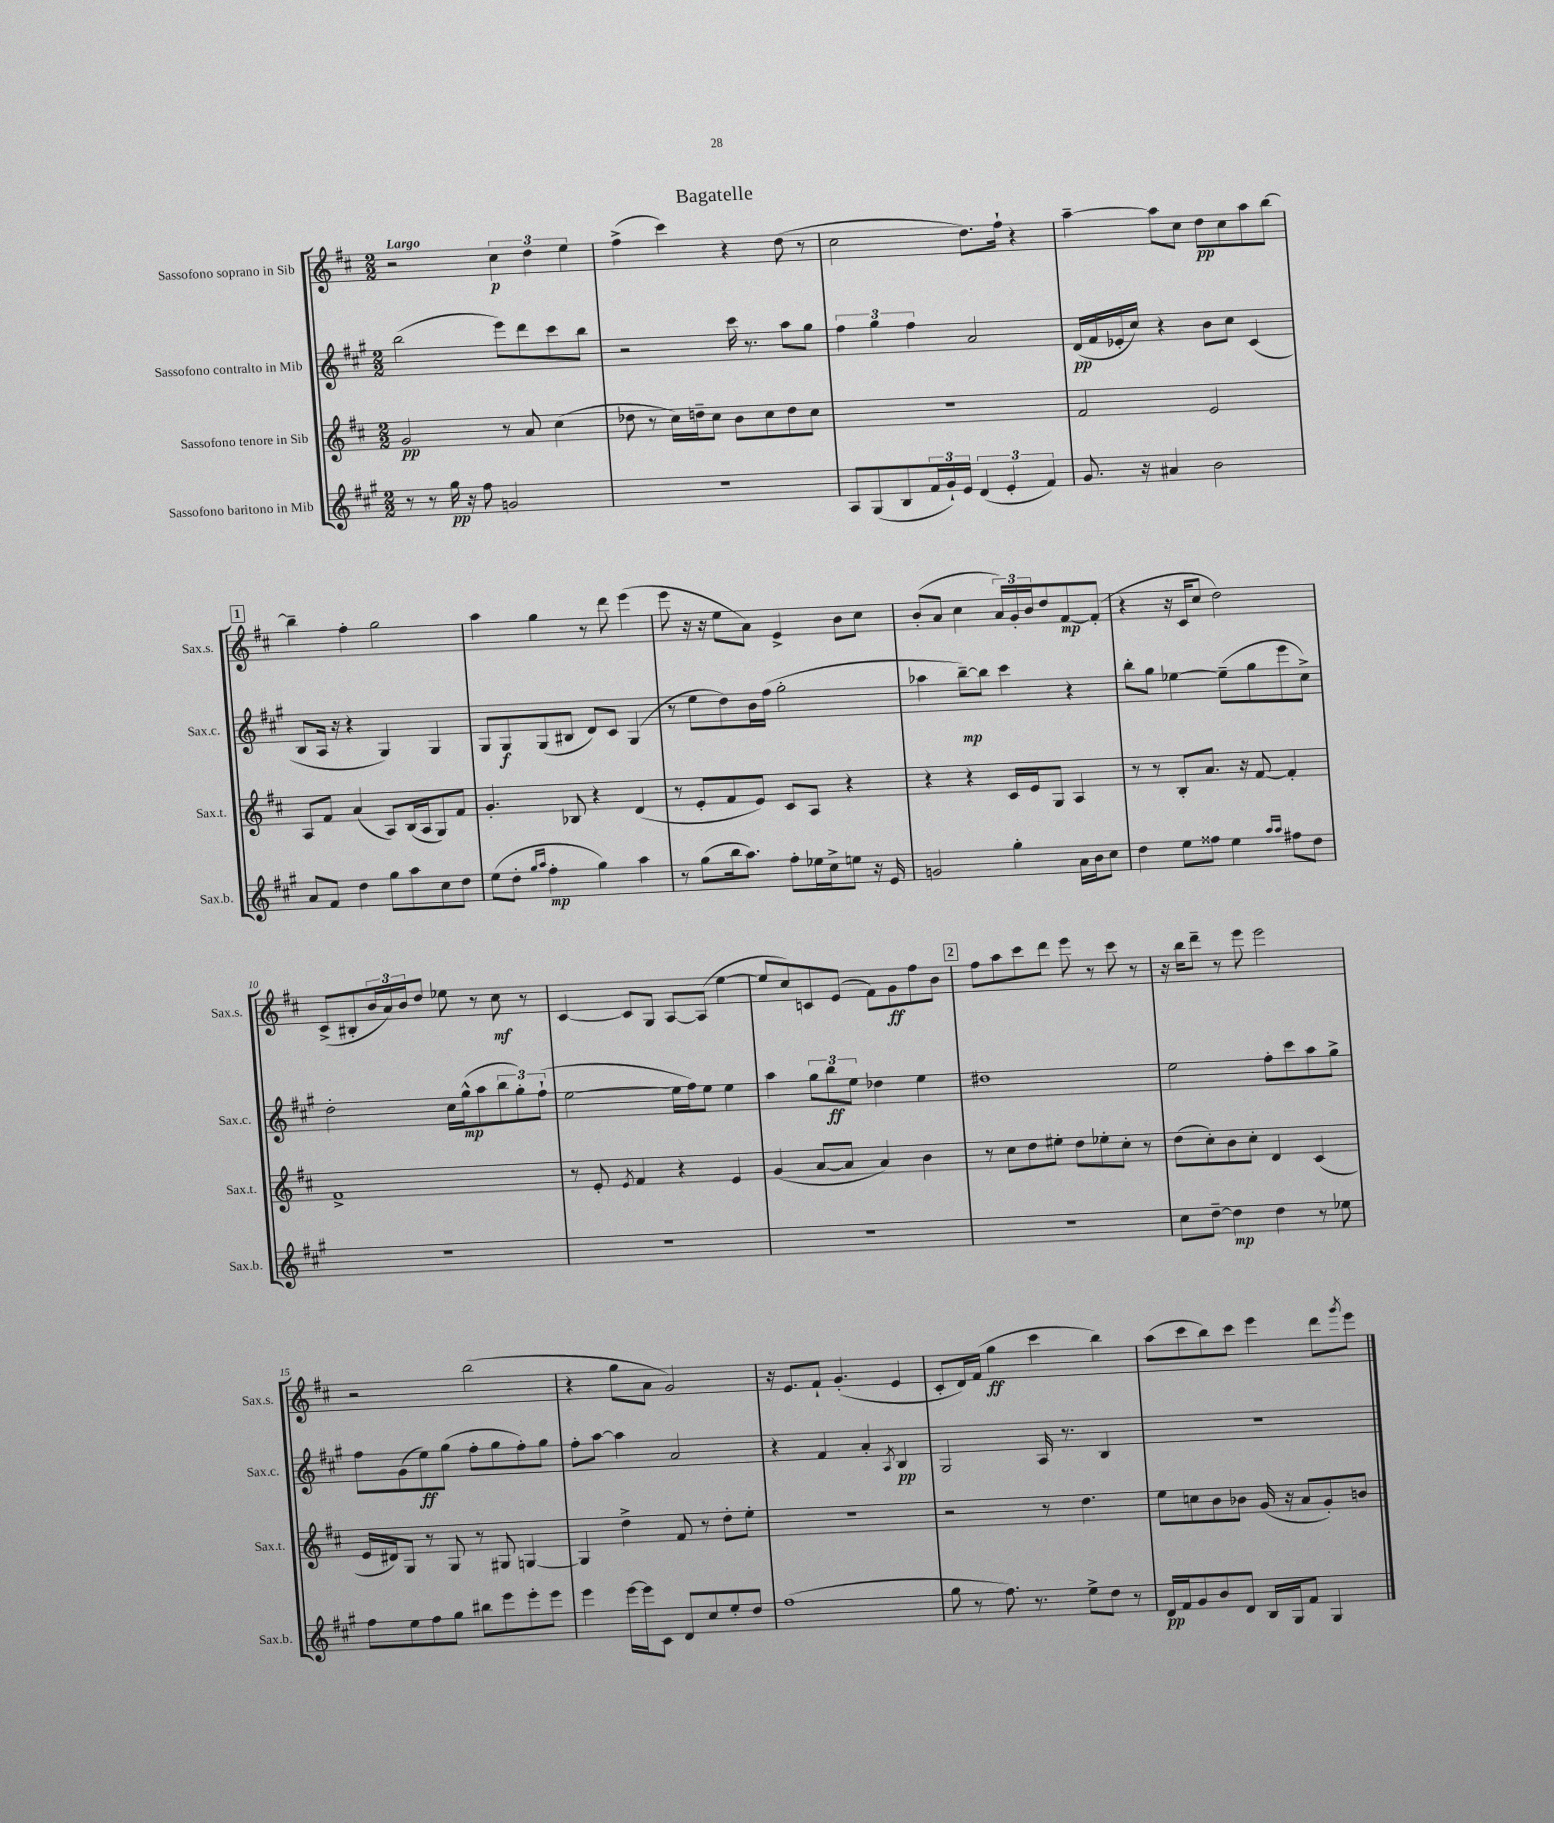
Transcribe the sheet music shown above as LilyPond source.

\header { title = "Bagatelle" }
<<
\new StaffGroup <<
\new Staff = "s0" \with { instrumentName = "Sassofono soprano in Sib" shortInstrumentName = "Sax.s." } {
    \clef treble \key d \major \numericTimeSignature \time 2/2 \tempo "Largo"
    r2 \tuplet 3/2 { cis''4\p d''4 e''4 } |
    fis''4->( cis'''4) r4 d''8( r8 |
    cis''2 d''8.) fis''16-! r4 |
    a''4~-- a''8 cis''8 d''8\pp cis''8 a''8 b''8~ |
    \mark \markup { \box "1" } b''4-- fis''4-. g''2 |
    a''4 g''4 r8 d'''8 e'''4( |
    e'''8 r16 r16 e''8 a'8) e'4-> b'8 cis''8 |
    b'8-.( a'8 cis''4 \tuplet 3/2 { a'16) g'16-. b'16 } d''8 fis'8~\mp fis'8-.( |
    r4 r16 cis'16 cis''8 d''2) |
    cis'8->( bis8-. \tuplet 3/2 { b'16 a'16) b'16 } d''8 ees''8 r8 cis''8\mf r8 |
    cis'4~ cis'8 g8 a8~ a8( e''4~ |
    e''8 cis''8) c'8 e'8( fis'8) g'8\ff fis''8 b'8 |
    \mark \markup { \box "2" } fis''8 a''8 cis'''8 d'''8 e'''8 r8 cis'''8 r8 |
    r16 b''16 d'''8-- r8 e'''8 e'''2 |
    r2 b''2( |
    r4 g''8 a'8 g'2) |
    r16 e'8. fis'8-! g'4.-.( e'4 |
    cis'8-. d'16) fis'16( g''4\ff cis'''4 b''4) |
    a''8( cis'''8 b''8) cis'''8 e'''4 d'''8 \acciaccatura { g'''8 } e'''8 \bar "|." |
}
\new Staff = "s1" \with { instrumentName = "Sassofono contralto in Mib" shortInstrumentName = "Sax.c." } {
    \clef treble \key a \major \numericTimeSignature \time 2/2
    b''2( e'''8) d'''8 cis'''8 b''8 |
    r2 cis'''16 r8. a''8 gis''8 |
    \tuplet 3/2 { fis''4 gis''4 fis''4 } a'2 |
    d'16\pp( fis'16 ees'16-. cis''16) r4 b'8 cis''8 cis'4( |
    \mark \markup { \box "1" } b8 a16 r16 r4 gis4) gis4 |
    gis8 gis8\f gis8( bis8 d'8) cis'8 gis4( |
    r8 e''8 d''8) b'16 fis''16( gis''2-. |
    aes''4 b''8~--\mp) b''8 cis'''4 r4 |
    b''8-. gis''8 ees''4~ ees''8--( gis''8 e'''8 cis''8->) |
    d''2-. cis''16 gis''16-^\mp( a''8 \tuplet 3/2 { b''8 gis''8-.) fis''8-!( } |
    e''2~ e''16 fis''16) e''8 e''4 |
    a''4 \tuplet 3/2 { gis''8 b''8\ff e''8 } des''4 e''4 |
    \mark \markup { \box "2" } dis''1 |
    e''2 fis''8-. cis'''8 a''8 gis''8-> |
    fis''8 gis'8( e''8\ff) gis''8( fis''8-. gis''8 fis''8-.) gis''8 |
    fis''8-. a''8~ a''4 a'2 |
    r4 fis'4 a'4-. \acciaccatura { a8 } b4\pp |
    gis2 a16 r8. b4 |
    R1 \bar "|." |
}
\new Staff = "s2" \with { instrumentName = "Sassofono tenore in Sib" shortInstrumentName = "Sax.t." } {
    \clef treble \key d \major \numericTimeSignature \time 2/2
    g'2\pp r8 a'8 cis''4( |
    des''8 r8 cis''16) d''16-- cis''8 b'8 cis''8 d''8 cis''8 |
    R1 |
    fis'2 e'2 |
    \mark \markup { \box "1" } a8 fis'8 a'4( a8) b16( a16 g8) fis'8 |
    g'4.-. bes8 r4 d'4( |
    r8 e'8-. fis'8 e'8) cis'8 a8 r4 |
    r4 r4 cis'16 e'16 g8 a4 |
    r8 r8 b8-. a'8. r16 fis'8~ fis'4-. |
    fis'1-> |
    r8 e'8-. \acciaccatura { e'8 } fis'4 r4 e'4 |
    g'4( a'8~ a'8 a'4) b'4 |
    \mark \markup { \box "2" } r8 cis''8 d''8 eis''8-. d''8 ees''8-. cis''8-. r8 |
    d''8( cis''8-.) b'8 cis''8-. d'4 cis'4( |
    e'16 dis'16) g8 r8 g8 r8 gis8 g4~ |
    g4 d''4-> fis'8 r8 d''8-. e''8-. |
    R1 |
    r2 r8 d''4. |
    e''8 c''8 b'8 bes'8 g'16( r16 a'8 g'8-.) b'8 \bar "|." |
}
\new Staff = "s3" \with { instrumentName = "Sassofono baritono in Mib" shortInstrumentName = "Sax.b." } {
    \clef treble \key a \major \numericTimeSignature \time 2/2
    r8 r8 gis''16\pp r16 fis''8 g'2 |
    r1 |
    a8 gis8( b8 \tuplet 3/2 { fis'16 gis'16-!) e'16 } \tuplet 3/2 { d'4( e'4-. fis'4) } |
    gis'8. r16 ais'4 b'2 |
    \mark \markup { \box "1" } a'8 fis'8 d''4 gis''8 a''8 cis''8 d''8 |
    e''8( d''8-. \grace { gis''16 a''16 } fis''4-.\mp gis''4) a''4 |
    r8 gis''8( b''16 a''8.) fis''8-. ees''16 cis''16-> e''8 r16 e'16 |
    g'2 gis''4-. a'16 b'16 cis''8 |
    d''4 e''8 fisis''8 e''4 \grace { a''16 a''16 } fis''8 d''8 |
    R1 |
    R1 |
    R1 |
    \mark \markup { \box "2" } R1 |
    cis''8 d''8~-- d''4\mp d''4 r8 ees''8 |
    fis''8 e''8 fis''8 gis''8 bis''8 e'''8 e'''8-. e'''8 |
    e'''4 e'''16~ e'''16 cis'8 d'8 cis''8 e''8-. d''8 |
    fis''1( |
    gis''8 r8 fis''8.) r8. e''8-> d''8 r8 |
    d'16\pp fis'16 gis'8 b'8 d'8 b16 gis16 fis'8 gis4 \bar "|." |
}
>>
>>
